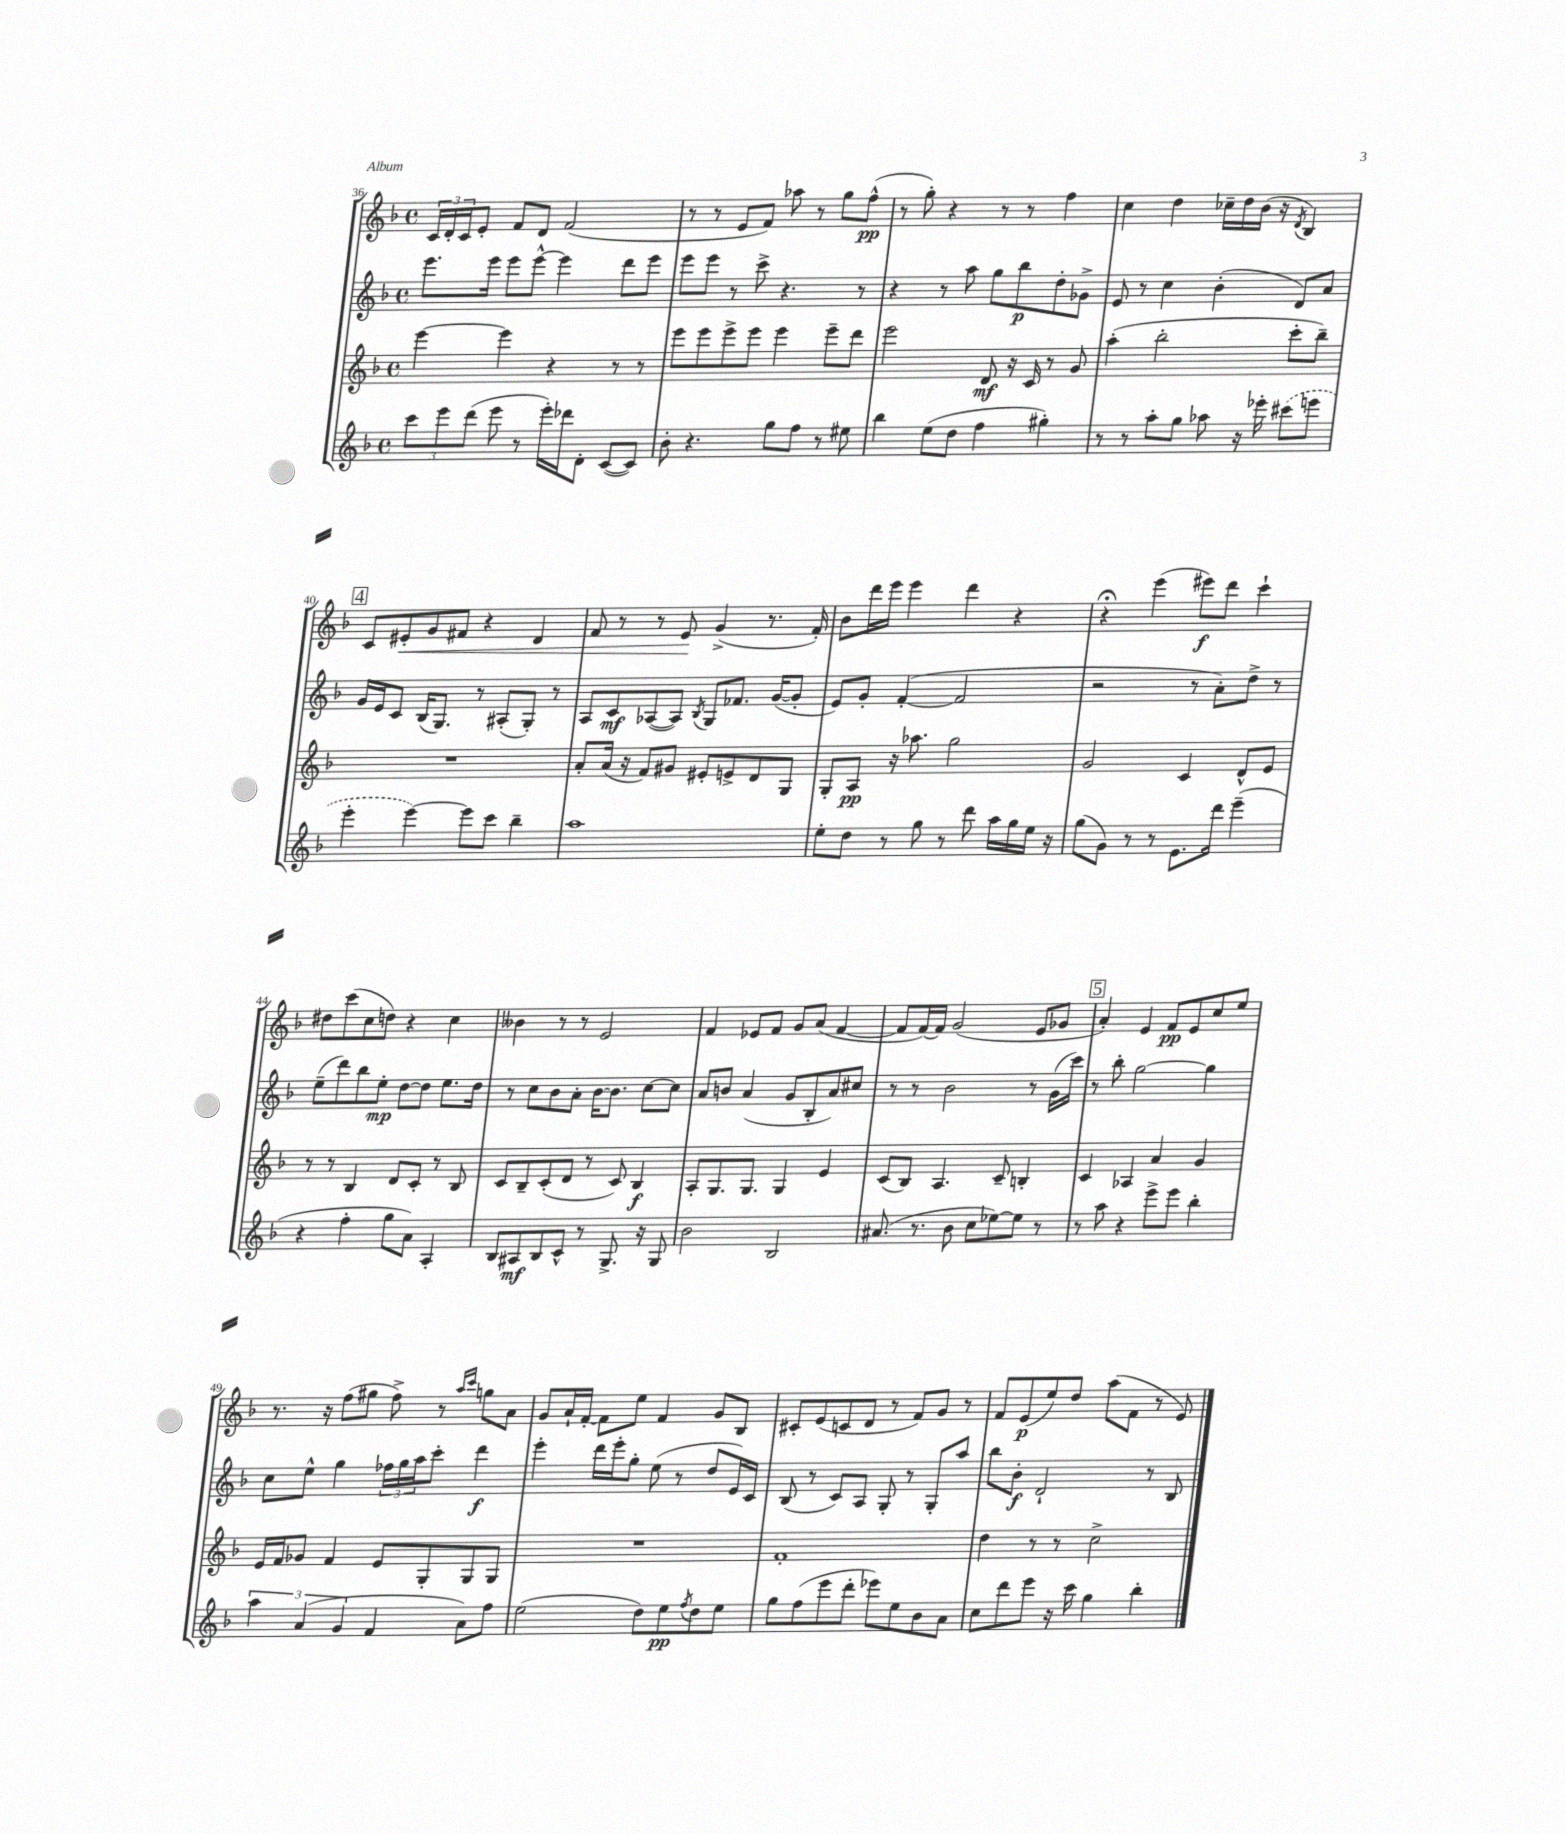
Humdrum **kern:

**kern	**kern	**kern	**kern
*staff4	*staff3	*staff2	*staff1
*clefG2	*clefG2	*clefG2	*clefG2
*k[b-]	*k[b-]	*k[b-]	*k[b-]
*M4/4	*M4/4	*M4/4	*M4/4
*met(c)	*met(c)	*met(c)	*met(c)
12ccc	[4eee	8.eee	24c
.	.	.	24d'
12eee	.	.	24c
.	.	.	8e'
(12ddd	.	.	.
.	.	16eee	.
8eee	4eee]	8eee	8f
8r	.	[8eee^^	8d
16eee')	4r	4eee]	(2f
16ddd-	.	.	.
8d'	.	.	.
([8c	8r	8ddd	.
8c])	8r	8eee	.
=	=	=	=
8b-'	8eee	8eee	8r
4.r	8eee	8eee	8r
.	8eee^	8r	8e
.	8eee	8ccc^	8f)
8gg	4eee	4.r	8aa-
8ff	.	.	8r
8r	8eee~	.	8gg
8ee#	8ddd	8r	(8ff^^
=	=	=	=
4bb-	2eee	4r	8r
.	.	.	8gg')
(8ee	.	8r	4r
8dd	.	8aa	.
4ff	8d	8gg	8r
.	16r	8bb-	8r
.	16c	.	.
4gg#')	8r	8dd'	4ff
.	8g	8g-^	.
=	=	=	=
8r	(4aa'	8e	4cc
8r	.	8r	.
8aa'	2bb-'	4cc	4dd
8gg	.	.	.
8aa-	.	(4b-'	16cc-~
.	.	.	16dd
16r	.	.	(16b-
16eee-'	.	.	16r
.	.	.	8qd
(8ccc#	8ccc'	8d)	4B-)
8eee	8bb-~)	8a	.
=	=	=	=
4eee'	1r	16g	8c
.	.	16e	.
.	.	8c	8e#'
[4eee)	.	(16B-	8g
.	.	8.G)	.
.	.	.	8f#
8eee]	.	8r	4r
8ccc	.	(8A#'	.
4bb-~	.	8G')	4d
.	.	8r	.
=	=	=	=
1aa	8a'	8A	8f
.	(16a	8c	8r
.	16r	.	.
.	8f)	([8A-	8r
.	8g#	8A-])	8e
.	.	8qB-	.
.	8e#'	8G	(4g^
.	8e^	8.f-	.
.	8d	.	8.r
.	.	([16g	.
.	8G	8g']	.
.	.	.	16f')
=	=	=	=
8ee'	8G'	8e)	8b-
8dd	8A	8g'	16ddd
.	.	.	16eee
8r	16r	([4f'	4eee
.	8.aa-	.	.
8gg	.	.	.
8r	2gg	2f]	4ddd
8ddd	.	.	.
16aa	.	.	4r
16gg	.	.	.
16ee	.	.	.
16r	.	.	.
=	=	=	=
(8gg	2g	2r	4r;
8g)	.	.	.
8r	.	.	(4eee
8r	.	.	.
8.e	4c	8r	8eee#)
.	.	8a')	8ddd
16ddd	.	.	.
(4eee~	8d^^	8dd^	4ccc`
.	8e	8r	.
=	=	=	=
4r	8r	(8ee~	8dd#
.	8r	8ddd)	(8ccc
4ff'	4B-	8bb-	8cc
.	.	8ee'	8dd)
8gg	8d	[8dd	4r
8a)	8c'	8dd]	.
4A'	8r	8.ee	4cc
.	8B-	.	.
.	.	16dd	.
=	=	=	=
8B-	8c	8r	4b--
8A#	8B-~	8cc	.
8B-	(8c'	8b-	8r
8c^^	8d	8a'	8r
8r	8r	[16b-	2e
.	.	8.b-]	.
8.G^	8c)	.	.
.	4B-	[8cc	.
16r	.	.	.
8G	.	8cc]	.
=	=	=	=
2b-	8A'	8a	4f
.	8.G	8b	.
.	.	(4a	8e-
.	8.G	.	.
.	.	.	8f
2B-	4G	8g	8g
.	.	8B-'	(8a
.	4e	8a)	[4f
.	.	8cc#	.
=	=	=	=
(8.a#	(8c	8r	8f]
.	8B-)	8r	[16f)
8.r	.	.	16f]
.	4.A	2b-	(2g
8b-	.	.	.
8cc	.	.	.
[8ee-)	8c~	.	.
8ee-]	4B'	8r	8e
8r	.	(16g	8g-
.	.	16ccc)	.
=	=	=	=
8r	4c	8r	4a')
8aa	.	8bb-'	.
4r	4A-	[2gg	4e
8eee^	4a	.	8f
8eee	.	.	8e
4bb-'	4g	4gg]	8cc
.	.	.	8ee
=	=	=	=
6aa	16e	8cc	8.r
.	16f	.	.
.	8g-	8ee^^	.
(6a	.	.	.
.	.	.	16r
.	4f	4gg	(8ff
6g	.	.	.
.	.	.	8gg#
4f	8e	24ff-	8ff^)
.	.	24gg	.
.	.	24aa	.
.	8G'	8ccc'	8r
.	.	.	16qqaa
.	.	.	16qqccc
8a)	8G	4ddd	8gg
8ff	8G	.	8a
=	=	=	=
(2ee	1r	4eee'	8g
.	.	.	16a`
.	.	.	[16f'
.	.	16ddd	8f]
.	.	16eee'	.
.	.	8gg'	8ee
8dd)	.	(8ee	4f
8ee	.	8r	.
8qff	.	.	.
8dd	.	8dd	8g
8ee	.	16e)	8B-
.	.	16c	.
=	=	=	=
8gg	1f'	(8B-	8c#'
(8ff	.	8r	(8e
8eee	.	8c)	8c
8ddd'	.	8A	8d
8eee-)	.	8G'	8r
8ee	.	8r	8f)
8b-	.	8G'	8g
8a	.	8aa	8r
=	=	=	=
8cc	4dd	8bb-	8f
8ddd	.	8b-'	(8e
8eee	8r	2d`	8ee)
16r	8r	.	8dd
16ccc	.	.	.
4gg	2cc^	.	(8aa
.	.	.	8f
4bb-'	.	8r	8r
.	.	8B-	8e)
==	==	==	==
*-	*-	*-	*-
